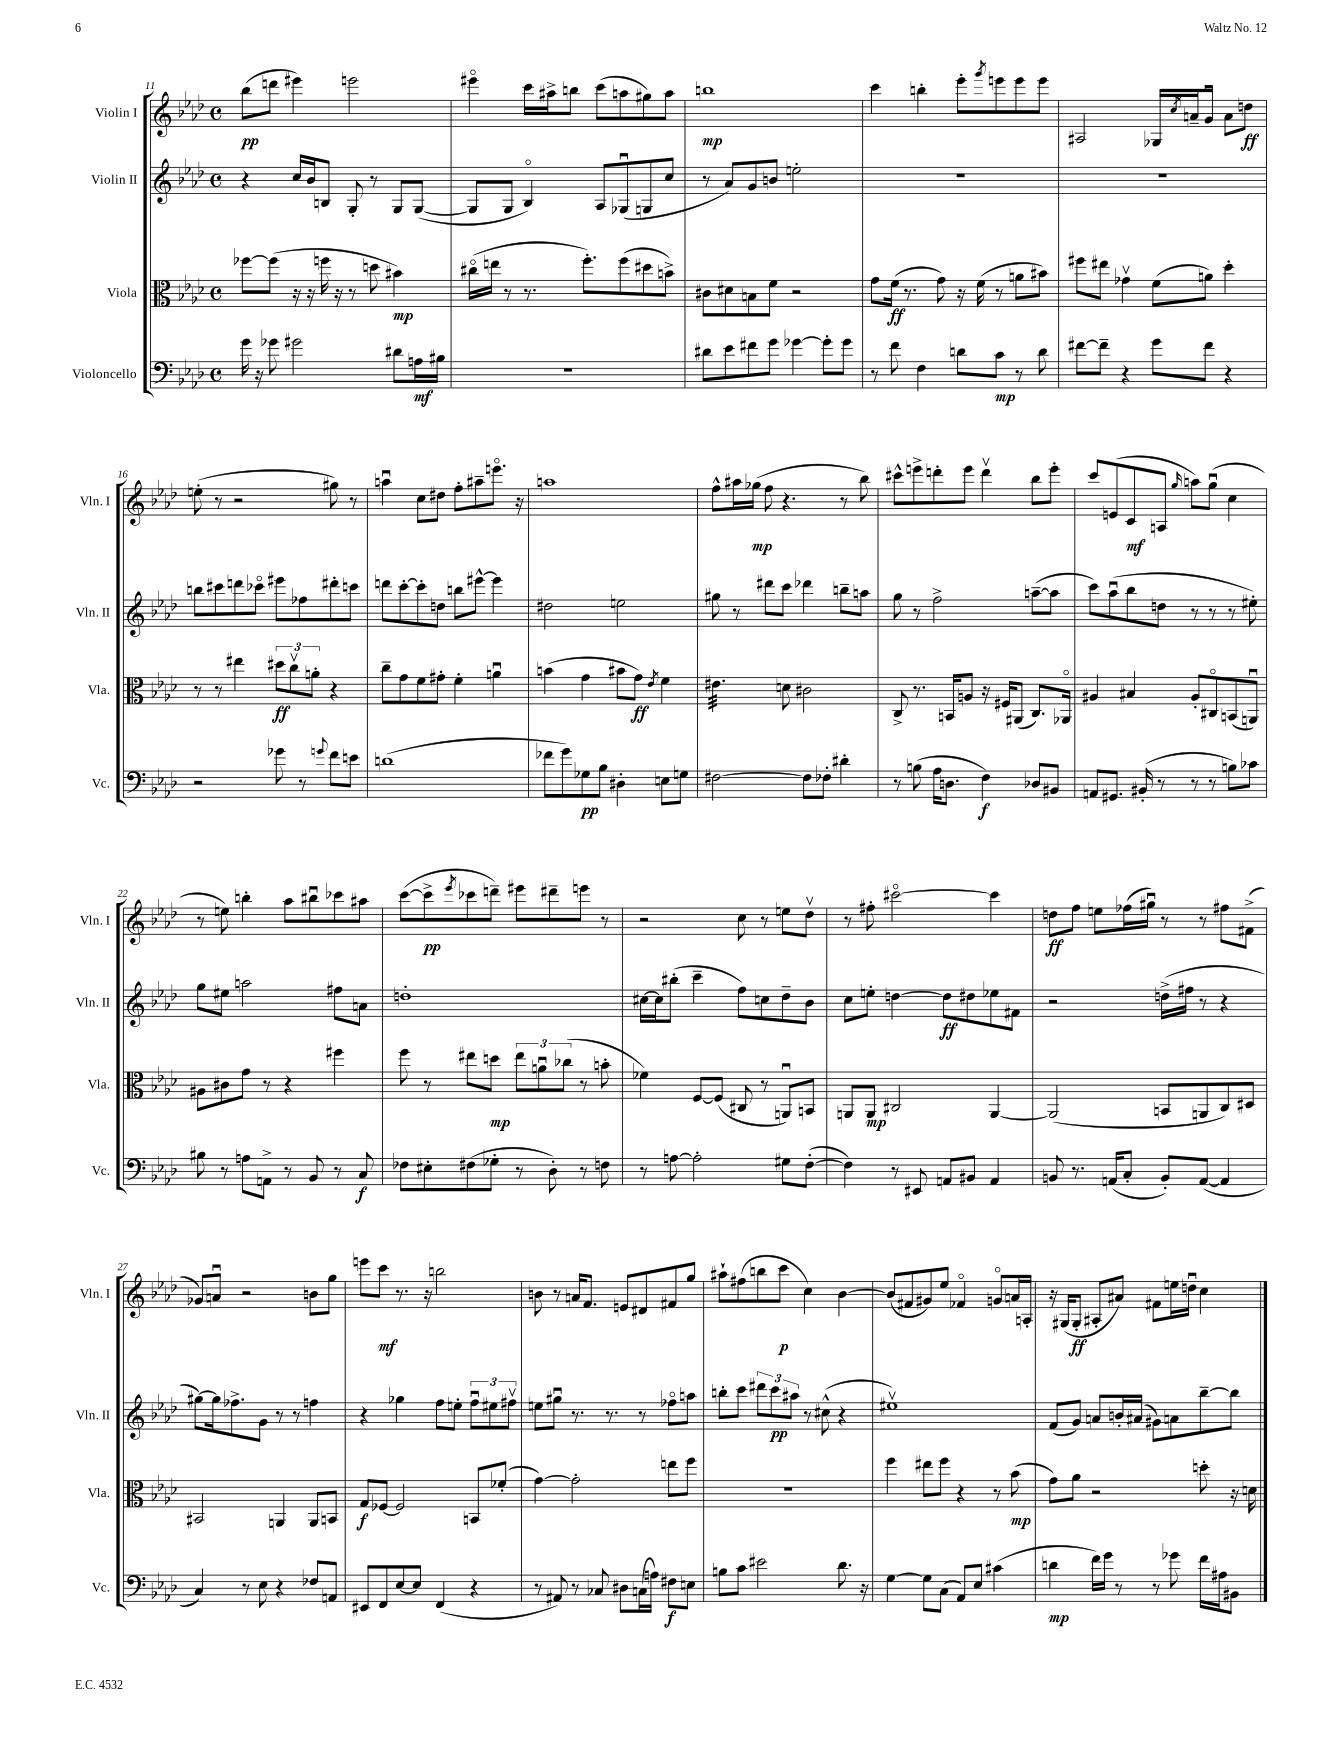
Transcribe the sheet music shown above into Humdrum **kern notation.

**kern	**kern	**kern	**kern
*staff4	*staff3	*staff2	*staff1
*clefF4	*clefC3	*clefG2	*clefG2
*k[b-e-a-d-]	*k[b-e-a-d-]	*k[b-e-a-d-]	*k[b-e-a-d-]
*M4/4	*M4/4	*M4/4	*M4/4
*met(c)	*met(c)	*met(c)	*met(c)
16g	[8ff-	4r	(8bb-
16r	.	.	.
8g-	(8ff-]	.	8ddd
2g#	16r	16cc	4eee#)
.	16r	16b-	.
.	16ff	8B	.
.	16r	.	.
.	8r	8G'	2eee
.	8dd	8r	.
8d#	4b#)	8G	.
16A	.	([8G	.
16B#	.	.	.
=	=	=	=
1r	(16cc#o	8G]	4eee#o
.	16ee	.	.
.	8r	8G	.
.	8.r	4B-o)	16ccc
.	.	.	16aa#^
.	.	.	8bb
.	8.ff')	.	.
.	.	8A-	(8ccc
.	(8ff	(8G-u	8aa
.	8dd#	8G	8gg#)
.	8b^)	8cc	8aa
=	=	=	=
8d#	8c#	8r	1bb
8e-	8d#	8a-)	.
8f#	8B	8g	.
8g	8f	8b	.
[4g-	2r	2ee'	.
8g-']	.	.	.
8g-	.	.	.
=	=	=	=
8r	8g	1r	4ccc
8f	(16f	.	.
.	8.r	.	.
4F	.	.	4bb'
.	8g)	.	.
8d	16r	.	8eee-'
.	(16f	.	.
.	.	.	8qggg
8c	8r	.	8eee
8r	8a	.	8eee
8d	8b#)	.	8eee
=	=	=	=
[8f#	8ff#	1r	2A#
8f#~]	8ee#	.	.
4r	4g-v	.	.
8g	(8f	.	16G-
.	.	.	8qcc
.	.	.	16a~
8f#	8a)	.	8gu
4r	4dd-'	.	8a
.	.	.	8dd
=	=	=	=
2r	8r	8bb	(8ee'
.	8r	8ccc#	8r
.	4ee#	8ddd	2r
.	.	8ccc-o	.
8g-	12dd#	8eee#	.
.	12ccv	.	.
8r	.	8ff-	.
.	12a'	.	.
8qqg	.	.	.
8f	4r	8ddd#'	8gg#)
8e	.	8ccc	8r
=	=	=	=
(1d	8cc~	8ddd	4aau
.	8g	[8ccc'	.
.	8f	8ccc']	8cc
.	8g#'	8dd	8dd#
.	4f'	8bb	8ff'
.	.	[8eee#^^	8aa#~
.	4au	4eee#]	8.eeeo
.	.	.	16r
=	=	=	=
8f-	(4b	2dd#	1aa
8g)	.	.	.
8G-	4g	.	.
8B-	.	.	.
4D#'	8b#	2ee	.
.	8g)	.	.
.	8qe-	.	.
8E	4f	.	.
8G	.	.	.
=	=	=	=
[2F#	4.e#	8gg#	8ff^^
.	.	8r	16aa#
.	.	.	(16gg-
.	.	8ddd#	8ff
.	8d	8ccc	4.r
8F#]	2c#	4ddd-	.
8F-'	.	.	.
4d#'	.	8bb~	8r
.	.	8aa	8bb-)
=	=	=	=
8r	8C^	8gg	8ccc#^^
(8B	8.r	8r	8eee^
16A-	.	2ff^	8ddd'
8.D	16BB	.	.
.	8A	.	8eee
4F)	16r	.	4dddv
.	16F#	.	.
.	(8AA#	.	.
8D-	8.C)	([8aa~	8bb-
8BB#	.	8aa]	8eee'
.	16AA-o	.	.
=	=	=	=
8AA	4A#	8ccc)	8ccc
8.GG#	.	(8aa-u	(8e
.	4B#	8bb-	8c
(16BB#'	.	.	.
8r	.	8dd	8A
.	.	.	16qqgg
8r	8A#'	8r	8aa)
8r	8C#o	8r	(8ggu
8B)	(8BB	8r	4cc
8c-	8AAu)	8ee#')	.
=	=	=	=
8B#	8A#	8gg	8r
8r	8c#	8ee#	8ee)
8A	8g	2aa	4bb'
8AA^	8r	.	.
8r	4r	.	8aa-
8BB-	.	.	8bb#u
8r	4ff#	8ff#	8ccc-
8C	.	8a	8aa#
=	=	=	=
8F-	8ff	1dd'	([8ccc
8E#'	8r	.	8ccc^]
.	.	.	8qeee-
(8F#	8ee#	.	8ccc-
8G-'	8dd	.	8ddd~)
8r	12ee#	.	8eee#
.	12au	.	.
8D-')	.	.	8ddd#~
.	(12cc-	.	.
8r	8r	.	8eee
8F	8b'	.	8r
=	=	=	=
8r	4f-)	[16cc#	2r
.	.	16cc#]	.
[8A	.	(8bb#'	.
2A']	[8F	4ccc~	.
.	(8F]	.	.
.	8C#	8ff)	8cc
.	8r	8cc	8r
8G#	8AAu)	8dd-~	8ee
([8F'	8BB	8b-	8dd-v
=	=	=	=
4F])	8AA	8cc	8r
.	8AA	8ee'	8ff#'
8r	2C#	[4dd	[2ccc#o
8EE#	.	.	.
8AA	.	8dd]	.
8BB#	.	8dd#	.
4AA	[4AA	8ee-	4ccc#]
.	.	8f#	.
=	=	=	=
8BB	(2AA]	2r	8dd
8.r	.	.	8ff
.	.	.	8ee
(16AA	.	.	.
8C'	.	.	(16ff-
.	.	.	16gg#u)
8BB')	8BB	(16dd^	8r
.	.	16ff#	.
([8AA	8AA	8r	8r
4AA]	8C)	4r	8ff#
.	8D#	.	(8f#^
=	=	=	=
4C)	2BB#	[8gg#)	8g-)
.	.	16gg#]	8au
.	.	8.ff-^	.
8r	.	.	2r
8E-	.	8g	.
4r	4AA	8r	.
.	.	8r	.
8F-	8AA	4ff	8b
8AA	8BB	.	8gg
=	=	=	=
8EE#	8G	4r	8eee
8FF	[8F-	.	8ccc
[8E-	2F-]	4gg-	8.r
8E-]	.	.	.
.	.	.	16r
(4FF	.	8ff	2bb
.	.	8ee'	.
4r	8BB	12ffu	.
.	.	12ee#	.
.	(8f-'	.	.
.	.	12ff#v	.
=	=	=	=
8r	[4g)	8ee	8b
8AA#)	.	8gg#u	8r
8r	2g']	8.r	16a
.	.	.	8.f
8C-	.	.	.
.	.	8.r	.
8D#	.	.	8e
(16C	.	8r	8d#
16A)	.	.	.
8F#	8ee	8ff-o	8f#
8E	8ff	8aa	8gg
=	=	=	=
8B	1r	8bb'	8aa#`
8c	.	8ccc	(8ff#
2e#	.	12ddd#	8bb
.	.	12ccc	.
.	.	.	8ccc
.	.	12aa#	.
.	.	8r	4cc)
.	.	(8cc#^^	.
8.d-	.	4r	[4b-
16r	.	.	.
=	=	=	=
[4G	4ff	1ee#v)	(8b-]
.	.	.	8f#
8G]	8ee#	.	8g#)
(8C	8ff	.	8ee-
8AA-)	4r	.	4f-o
8E-	.	.	.
(4c#	8r	.	8go
.	(8b-	.	16a
.	.	.	16A'
=	=	=	=
4d	8g)	(8f	16r
.	.	.	(16G#
.	8a-	8g)	8G#'
16f)	2r	8a	8A#'
16g	.	.	.
8r	.	16b'	8a#)
.	.	(16a#	.
8r	.	8g#)	8f#
8g-	.	8a	16ee
.	.	.	16ddu
16f	8dd'	[8bb-~	4cc
16A#	.	.	.
8BB#	16r	8bb-]	.
.	16d	.	.
==	==	==	==
*-	*-	*-	*-
